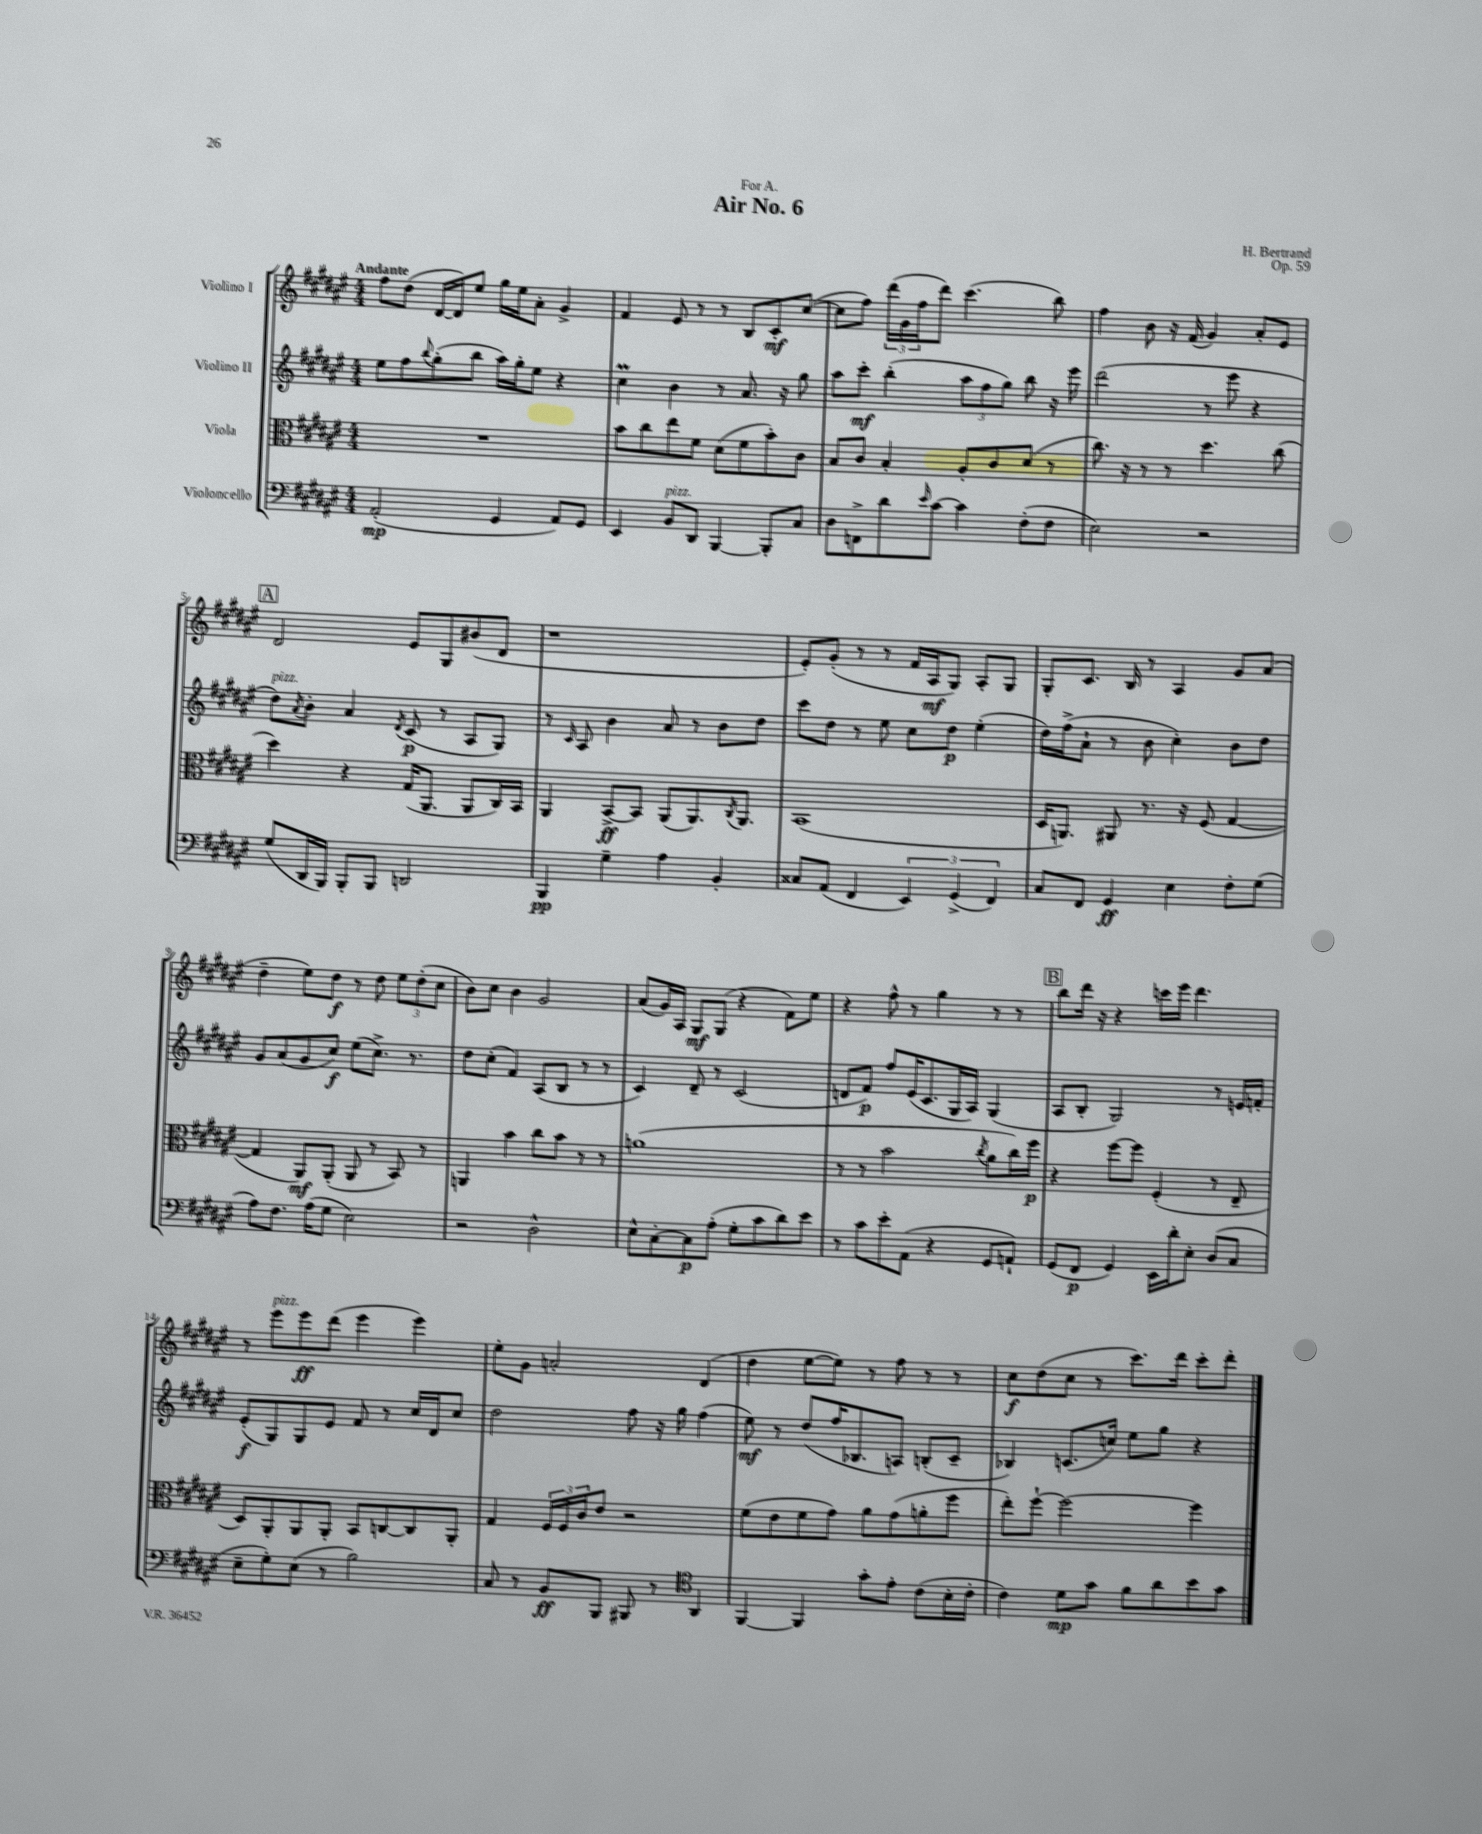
\header { title = "Air No. 6" composer = "H. Bertrand" dedication = "For A." opus = "Op. 59" }
<<
\new StaffGroup <<
\new Staff = "s0" \with { instrumentName = "Violino I" } {
    \clef treble \key fis \major \numericTimeSignature \time 4/4 \tempo "Andante"
    fis''8 dis''8( dis'16~ dis'16) eis''8 gis''16 eis''16 ais'8-. gis'4-> |
    fis'4 eis'8 r8 r8 b8 cis'8-.\mf cis''8~( |
    cis''8 fis''8) \tuplet 3/2 { dis'''16( gis'16 fis''16 } dis'''8) cis'''4.( b''8) |
    fis''4 b'8 r16 fis'16( gis'4) ais'8-. eis'8 |
    \mark \markup { \box "A" } dis'2 eis'8 gis8 bis'8( dis'8 |
    r1 |
    eis'8-.) gis'8-.( r8 r8 fis'16 ais16\mf gis8) ais8-. gis8 |
    gis8-. cis'8. b16 r8 ais4 gis'8 ais'8( |
    dis''4-- eis''8) dis''8\f r8 dis''8 \tuplet 3/2 { eis''8 dis''8-.( cis''8 } |
    b'8) cis''8 b'4 gis'2 |
    ais'8( gis'16) ais16 gis8\mf gis8( r4 fis'8) eis''8 |
    r4 fis''8-^ r8 gis''4 r8 r8 |
    \mark \markup { \box "B" } b''8 dis'''16 r16 r4 c'''16 eis'''16 dis'''4. |
    r8 eis'''8^\markup { \italic "pizz." } eis'''8\ff dis'''8( eis'''4 eis'''4) |
    eis''8-. gis'8 a'2-. dis'4( |
    dis''4 eis''8~ eis''8) r8 fis''8 r8 r8 |
    cis''8\f dis''8( cis''8 r8 cis'''8.) dis'''16 cis'''8-. dis'''8-. \bar "|." |
}
\new Staff = "s1" \with { instrumentName = "Violino II" } {
    \clef treble \key fis \major \numericTimeSignature \time 4/4
    eis''8 fis''8 \appoggiatura { b''8 } gis''8-.( b''8 ais''16) gis''16-. eis''8 r4 |
    cis''4\prall b'4 r8 ais'8. r16 gis''8 |
    ais''8 cis'''8-.\mf b''4-.( \tuplet 3/2 { ais''8 fis''8 gis''8) } b''8 r16 eis'''16 |
    dis'''2( r8 eis'''8 r4 |
    \mark \markup { \box "A" } dis''8^\markup { \italic "pizz." }) \acciaccatura { ais'8 } b'8-. ais'4 \acciaccatura { dis'8 } cis'8\p( r8 ais8 gis8) |
    r8 \grace { cis'16 } ais8 b'4 ais'8 r8 b'8 dis''8 |
    cis'''8 dis''8 r8 eis''8 cis''8 dis''8\p eis''4-.( |
    dis''16) fis''16->( ais'8-! r8 b'8 cis''4-.) b'8 dis''8 |
    gis'8 ais'8( gis'8 cis''8\f) eis''8( cis''8.->) r8. |
    dis''8 cis''8-.( fis'4) ais8( b8 r8 r8 |
    cis'4) dis'8-- r8 cis'2( |
    d'8 fis'8\p) fis''8 eis'16( cis'8. gis16 ais16) gis4( |
    \mark \markup { \box "B" } ais8 b8-. gis2) r8 e'16 f'16-. |
    eis'8-.\f( gis8) gis8 eis'8 fis'8 r8 cis''16 dis'16 cis''8 |
    dis''2 fis''8 r16 gis''16 fis''4( |
    eis''8\mf) r8 dis''8( fis''16 bes8. a8) b8-.( cis'8-- |
    bes4) c'8.( c''16) eis''8 gis''8 r4 \bar "|." |
}
\new Staff = "s2" \with { instrumentName = "Viola" } {
    \clef alto \key fis \major \numericTimeSignature \time 4/4
    R1 |
    b'8 cis''8 eis''8 fis'8 dis'8( fis'8 b'8-.) cis'8 |
    b8 cis'8 b4-. ais8-. cis'8 dis'8( r8 |
    cis''8.) r16 r8 r8 dis''4. cis''8( |
    \mark \markup { \box "A" } dis''4) r4 gis16( ais,8. ais,8 cis16) b,16 |
    ais,4 b,8~->\ff b,8 ais,8( ais,8.) \acciaccatura { cis8 } ais,8. |
    b,1( |
    dis16 a,8.) ais,8 r8. r16 fis8( gis4~ |
    gis4 ais,8\mf) ais,8-.( ais,8 r8 b,8) r8 |
    a,4 b'4 cis''8 b'8 r8 r8 |
    a'1( |
    r8 r8 b'2 \acciaccatura { cis''8 } ais'8 cis''16) fis''16\p |
    \mark \markup { \box "B" } r4 fis''8~ fis''8 fis4-.( r8 eis8-- |
    dis8) ais,8-. ais,8 ais,8-. b,8 c8~ c8 ais,8-. |
    gis4 \tuplet 3/2 { fis16 fis16 cis'16 } eis'8 r2 |
    fis'8( eis'8 fis'8 gis'8) ais'8 gis'8( a'8-. fis''8 |
    eis''8-.) fis''8~-! fis''2~ fis''4 \bar "|." |
}
\new Staff = "s3" \with { instrumentName = "Violoncello" } {
    \clef bass \key fis \major \numericTimeSignature \time 4/4
    ais,2-.\mp( gis,4 ais,8) gis,8 |
    eis,4 b,8^\markup { \italic "pizz." } dis,8 b,,4~ b,,8-. cis8 |
    dis8 f,8-> dis'8 \grace { eis'16 } cis'8~ cis'4 fis8-.( fis8 |
    eis2) r2 |
    \mark \markup { \box "A" } gis8( dis,16 b,,16) b,,8-. b,,8 d,2 |
    b,,4\pp gis4-- ais4 b,4-. |
    cisis8 ais,8( fis,4 \tuplet 3/2 { eis,4) gis,4->( fis,4) } |
    cis8 fis,8 gis,4\ff eis4 fis8-. gis8( |
    ais8) fis8. ais16( gis8 eis2) |
    r2 dis2-^ |
    eis8-^ cis8~-. cis8\p ais8-.( gis8-. cis'8 dis'8) eis'8 |
    r8 cis'8 eis'8-. ais,8( r4 gis,8 a,8-!) |
    \mark \markup { \box "B" } gis,8( fis,8\p gis,4) eis,16 dis'16-. eis8-. dis8( cis8 |
    eis8-- gis8-.) eis8( r8 b2) |
    cis8 r8 b,8\ff b,,8 bis,,8 r8 \clef tenor ais,4 |
    fis,4~ fis,4 gis'8-. eis'8-. cis'8( b16-. cis'16-. |
    cis'4) dis'8\mp gis'8 fis'8 ais'8 b'8 gis'8 \bar "|." |
}
>>
>>
